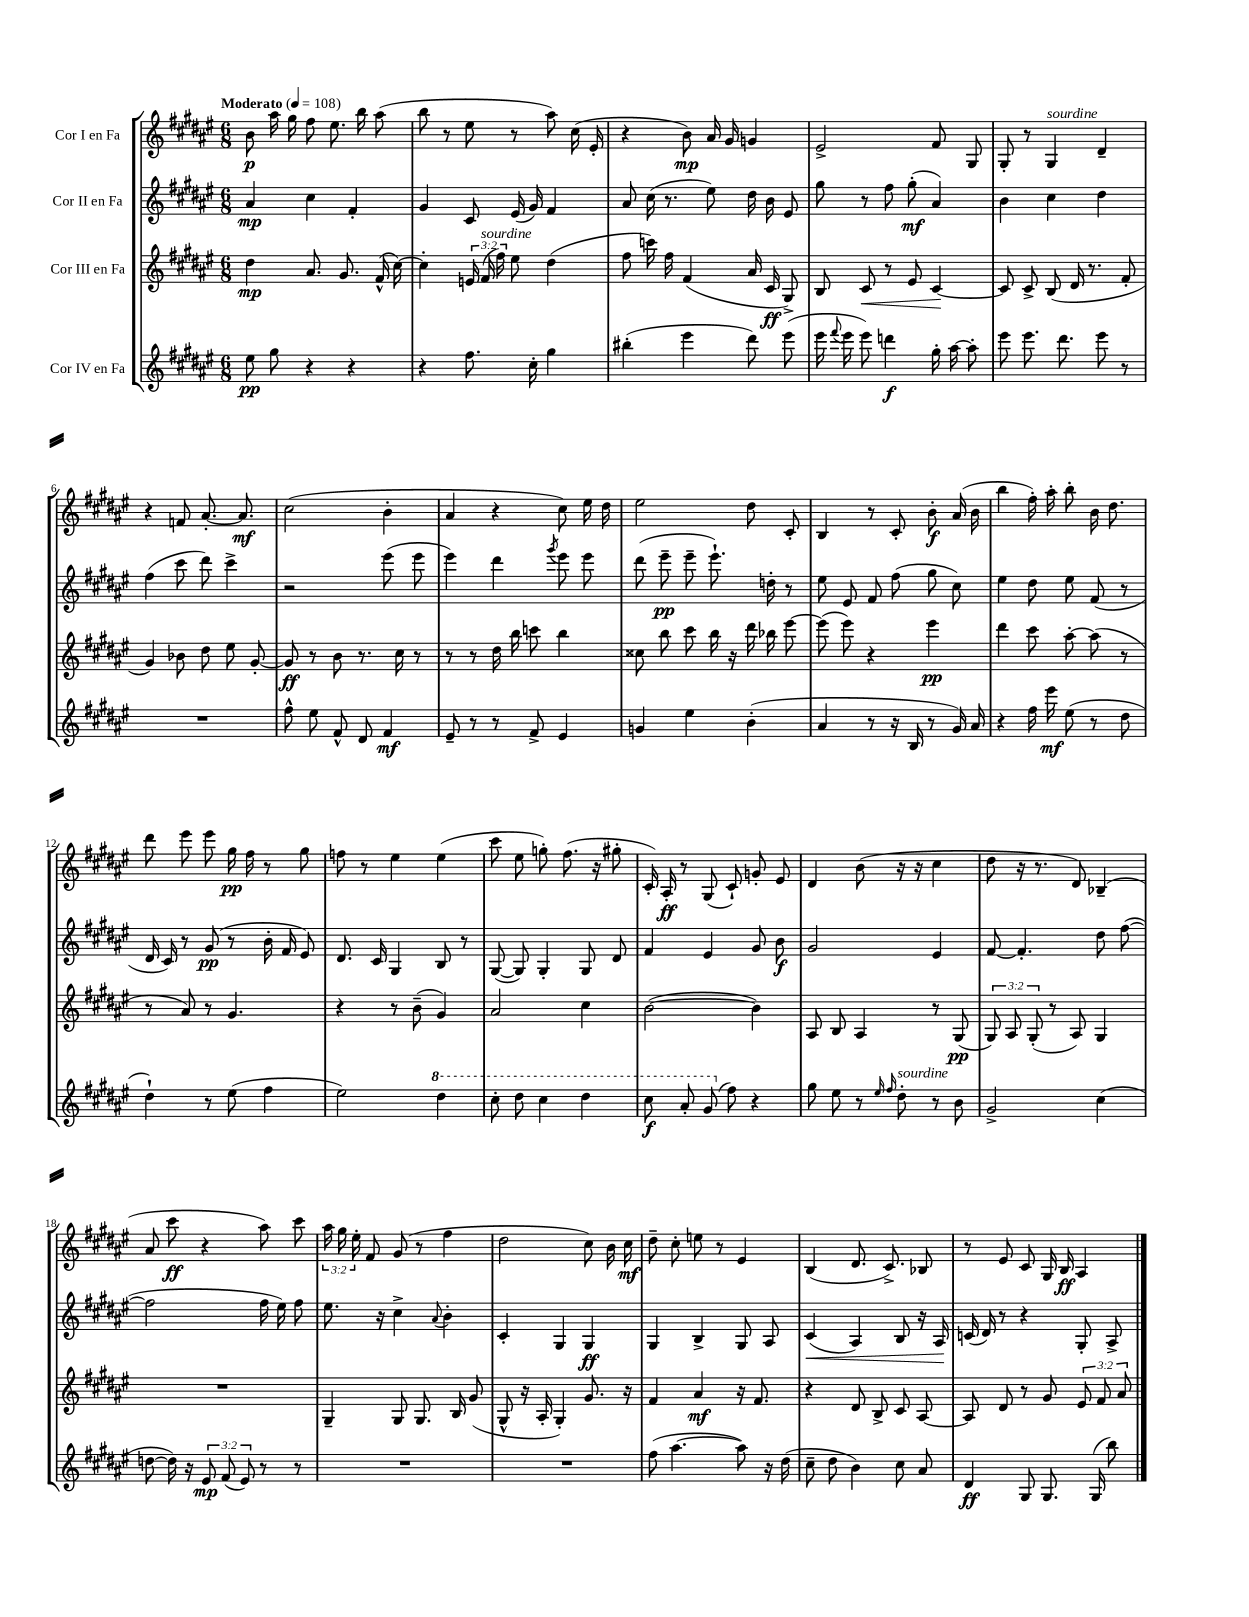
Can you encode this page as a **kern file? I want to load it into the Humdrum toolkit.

**kern	**kern	**kern	**kern
*staff4	*staff3	*staff2	*staff1
*clefG2	*clefG2	*clefG2	*clefG2
*k[f#c#g#d#a#e#]	*k[f#c#g#d#a#e#]	*k[f#c#g#d#a#e#]	*k[f#c#g#d#a#e#]
*M6/8	*M6/8	*M6/8	*M6/8
*MM108	*MM108	*MM108	*MM108
8ee#\	4dd#\	4a#/	8b\
8gg#\	.	.	16aa#\
.	.	.	16gg#\
4r	8.a#/	4cc#\	8ff#\
.	.	.	8.ee#\
.	8.g#/	.	.
4r	.	4f#'/	.
.	.	.	16bb\
.	(16f#^^/	.	(8aa#\
.	[16cc#\)	.	.
=	=	=	=
4r	4cc#'\]	4g#/	8bb\
.	.	.	8r
8.ff#\	24e/	8c#/	8ee#\
.	(24f#/	.	.
.	24ff#\)	.	.
.	8ee#\	(16e#/	8r
16cc#'\	.	16g#/)	.
4gg#\	(4dd#\	4f#/	8aa#\)
.	.	.	(16cc#\
.	.	.	16e#'/
=	=	=	=
(4bb#'\	8ff#\	8a#/	4r
.	16ccc\)	(16cc#\	.
.	16ff#\	8.r	.
4eee#\	(4f#/	.	8b\)
.	.	8ee#\)	16a#/
.	.	.	16g#/
8ddd#\)	16a#/	16dd#\	4g/
.	16c#/	16b\	.
(8eee#\	8G#^/)	8e#/	.
=	=	=	=
16eee#\	8B/	8gg#\	2e#^/
8qqfff#/	.	.	.
16eee#\	.	.	.
8eee#\)	8c#/	8r	.
4ddd\	8r	8ff#\	.
.	8e#/	(8gg#'\	.
16gg#'\	[4c#/	4a#/)	8f#/
[16aa#\	.	.	.
8aa#'\]	.	.	8G#/
=	=	=	=
8eee#\	8c#/]	4b\	8G#'/
8.eee#\	8c#^/	.	8r
.	(8B/	4cc#\	4G#/
8.ddd#\	.	.	.
.	16d#/	.	.
.	8.r	.	.
8eee#\	.	4dd#\	4d#~/
8r	8f#'/	.	.
=	=	=	=
2.r	4g#/)	(4ff#\	4r
.	8b-\	8ccc#\	8f/
.	8dd#\	8ddd#\)	[8.a#'/
.	8ee#\	4ccc#^\	.
.	.	.	8.a#/]
.	[8g#'/	.	.
=	=	=	=
8ff#^^\	8g#/]	2r	(2cc#\
8ee#\	8r	.	.
8f#^^/	8b\	.	.
8d#/	8.r	.	.
4f#/	.	(8eee#\	4b'\
.	16cc#\	.	.
.	8r	8eee#\	.
=	=	=	=
8e#~/	8r	4eee#\)	4a#/
8r	8r	.	.
8r	16dd#\	4ddd#\	4r
.	16bb\	.	.
8f#^/	8ccc\	.	.
.	.	8qggg#/	.
4e#/	4bb\	8eee#\	8cc#\)
.	.	8eee#\	16ee#\
.	.	.	16dd#\
=	=	=	=
4g/	8cc##\	(8ddd#\	2ee#\
.	8bb\	8eee#~\	.
4ee#\	8ccc#\	8eee#~\	.
.	16bb\	8.eee#`\)	.
.	16r	.	.
(4b'\	16ddd#\	.	8dd#\
.	16bb-\	16dd'\	.
.	[8eee#\	8r	8c#'/
=	=	=	=
4a#/	(8eee#\]	8ee#\	4B/
.	8eee#\)	8e#/	.
8r	4r	8f#/	8r
16r	.	(8ff#\	8c#'/
16B/	.	.	.
8r	4eee#\	8gg#\	8b'\
16g#/)	.	8cc#\)	(16a#/
16a#/	.	.	16b\
=	=	=	=
4r	4ddd#\	4ee#\	4bb\
16ff#\	8ccc#\	8dd#\	16ff#'\)
16eee#\	.	.	16aa#'\
(8ee#\	[8aa#'\	8ee#\	8bb'\
8r	(8aa#\]	(8f#/	16b\
.	.	.	8.dd#\
8dd#\	8r	8r	.
=	=	=	=
4dd#`\)	8r	16d#/	8ddd#\
.	.	16c#/)	.
.	8a#/)	8r	8eee#\
8r	8r	(8g#/	8eee#\
(8ee#\	4.g#/	8r	16gg#\
.	.	.	16ff#\
4ff#\	.	16b'\	8r
.	.	16f#/	.
.	.	8e#/)	8gg#\
=	=	=	=
2ee#\)	4r	8.d#/	8ff\
.	.	.	8r
.	.	16c#/	.
.	8r	4G#/	4ee#\
.	(8b~\	.	.
4ddd#\	4g#/)	8B/	(4ee#\
.	.	8r	.
=	=	=	=
8ccc#'\	2a#/	([8G#/	8ccc#\
8ddd#\	.	8G#/])	8ee#\
4ccc#\	.	4G#'/	8gg'\)
.	.	.	(8.ff#\
4ddd#\	4cc#\	8G#/	.
.	.	.	16r
.	.	8d#/	8gg#'\
=	=	=	=
8ccc#\	([2b\	4f#/	16c#'/)
.	.	.	16A#'/
8aa#'/	.	.	8r
(8gg#/	.	4e#/	(8G#/
8ff#\)	.	.	8c#`/)
4r	4b\])	8g#/	8g'/
.	.	8b\	8e#/
=	=	=	=
8gg#\	8A#/	2g#/	4d#/
8ee#\	8B/	.	.
8r	4A#/	.	(8b\
16qqee#/	.	.	.
16qqff#/	.	.	.
8dd#'\	.	.	16r
.	.	.	16r
8r	8r	4e#/	4cc#\
8b\	(8G#/	.	.
=	=	=	=
2g#^/	12G#/)	[8f#/	8dd#\
.	12A#/	.	.
.	.	4.f#'/]	16r
.	(12G#'/	.	.
.	.	.	8.r
.	8r	.	.
.	8A#/)	.	8d#/)
(4cc#\	4G#/	8dd#\	(4B-~/
.	.	([8ff#\	.
=	=	=	=
[8dd\	2.r	2ff#\]	8a#/
16dd\])	.	.	8ccc#\
16r	.	.	.
12e#/	.	.	4r
(12f#/	.	.	.
12e#/)	.	.	.
8r	.	16ff#\	8aa#\)
.	.	16ee#\)	.
8r	.	8ff#\	8ccc#\
=	=	=	=
2.r	4G#~/	8.ee#\	24aa#\
.	.	.	24gg#\
.	.	.	24ee#'\
.	.	.	8f#/
.	.	16r	.
.	8G#/	4cc#^\	(8g#/
.	8.G#/	.	8r
.	.	8qqa#/	.
.	.	4b'\	4ff#\
.	16B/	.	.
.	(8g#/	.	.
=	=	=	=
2.r	8G#^^/	4c#'/	2dd#\
.	16r	.	.
.	16A#'/	.	.
.	4G#'/)	4G#/	.
.	8.g#/	4G#/	8cc#\)
.	.	.	16b\
.	16r	.	16cc#\
=	=	=	=
(8ff#\	4f#/	4G#/	8dd#~\
[4.aa#\	.	.	8cc#'\
.	4a#/	4B^/	8ee\
.	.	.	8r
8aa#\])	16r	8G#/	4e#/
.	8.f#/	.	.
16r	.	8A#/	.
(16dd#\	.	.	.
=	=	=	=
8cc#~\	4r	(4c#/	(4B/
8dd#\	.	.	.
4b\)	8d#/	4A#/)	8.d#/
.	8B^/	.	.
.	.	.	8.c#^/)
8cc#\	8c#/	8B/	.
8a#/	[8A#/	16r	8B-/
.	.	16A#/	.
=	=	=	=
4d#/	8A#/]	(16c/	8r
.	.	16d#/)	.
.	8d#/	8r	8e#/
8G#/	8r	4r	8c#/
8.G#/	8g#/	.	16G#/
.	.	.	16B/
.	12e#/	8G#'/	4A#/
(16G#/	.	.	.
.	12f#/	.	.
8bb\)	.	8A#^/	.
.	12a#/	.	.
==	==	==	==
*-	*-	*-	*-
